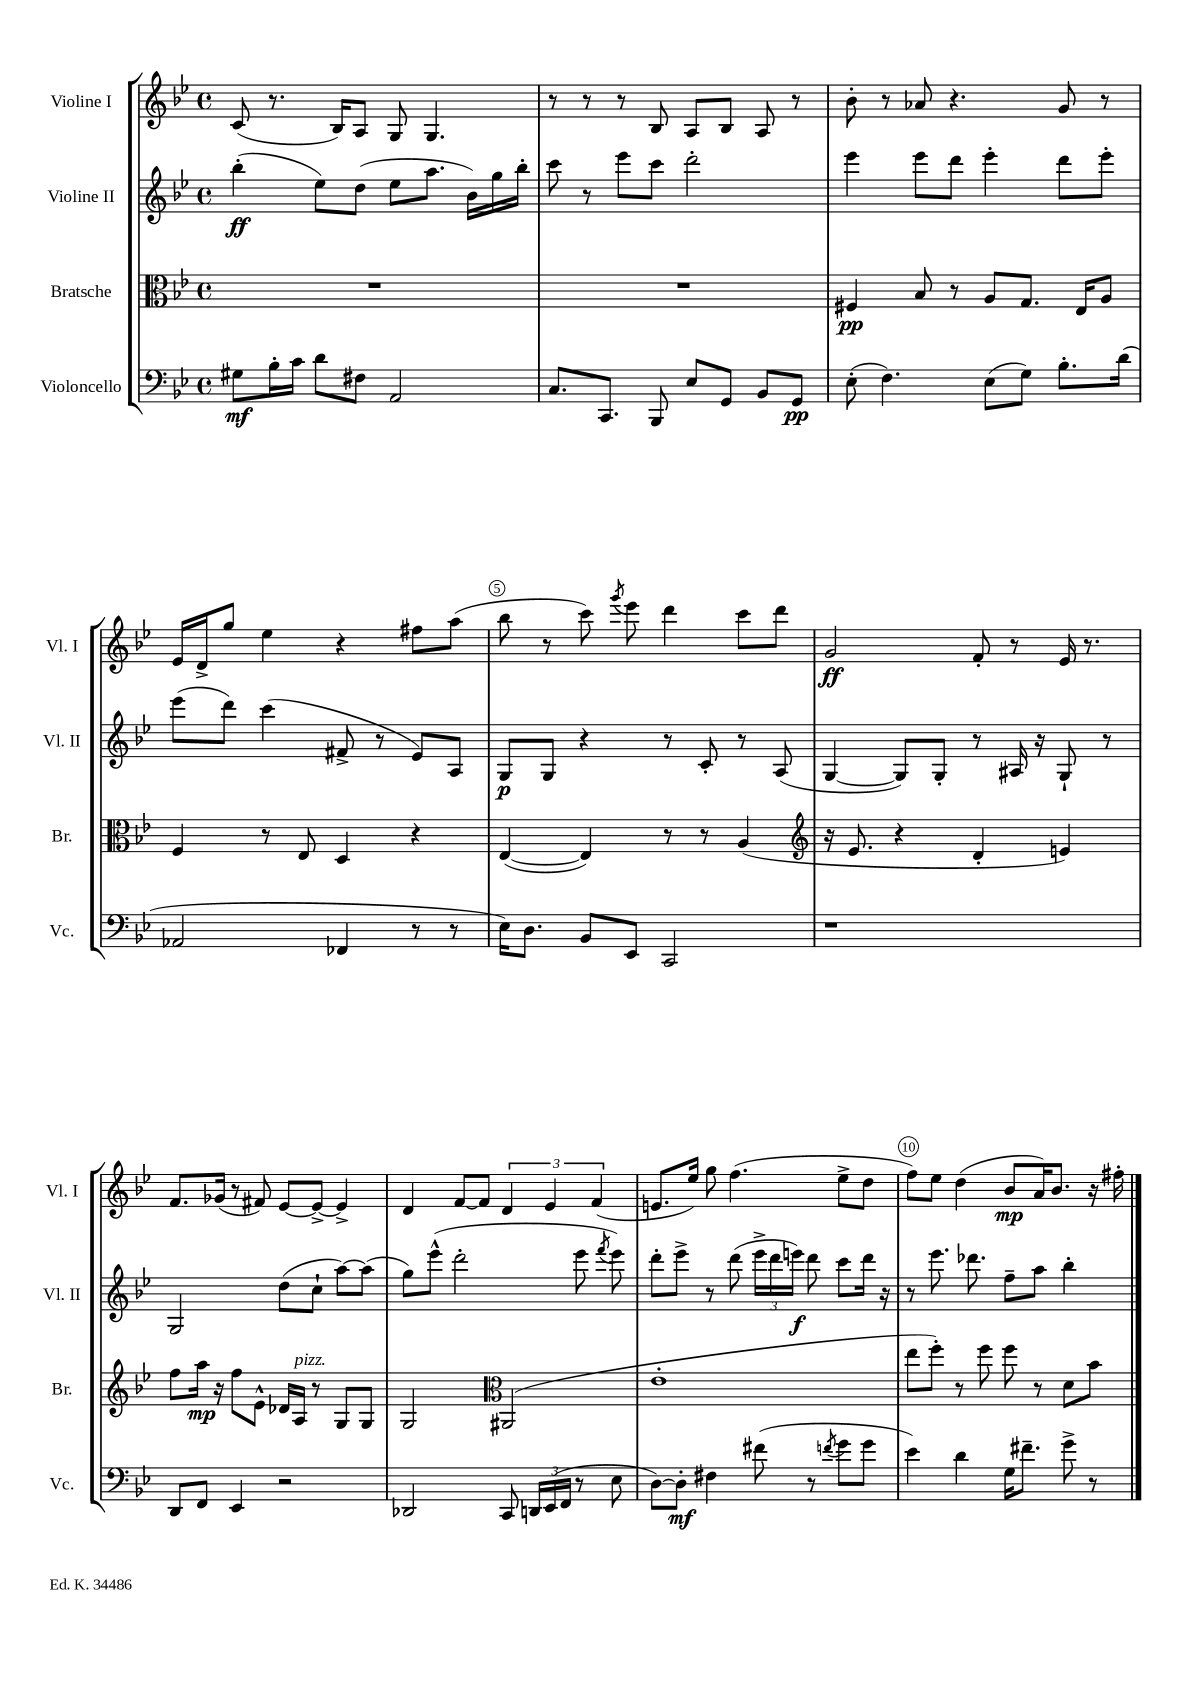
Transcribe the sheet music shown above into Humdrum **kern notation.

**kern	**dynam	**kern	**dynam	**kern	**dynam	**kern	**dynam
*part4	*part4	*part3	*part3	*part2	*part2	*part1	*part1
*staff4	*staff4	*staff3	*staff3	*staff2	*staff2	*staff1	*staff1
*I"Violoncello	*	*I"Bratsche	*	*I"Violine II	*	*I"Violine I	*
*I'Vc.	*	*I'Br.	*	*I'Vl. II	*	*I'Vl. I	*
*clefF4	*	*clefC3	*	*clefG2	*	*clefG2	*
*k[b-e-]	*	*k[b-e-]	*	*k[b-e-]	*	*k[b-e-]	*
*M4/4	*	*M4/4	*	*M4/4	*	*M4/4	*
*met(c)	*	*met(c)	*	*met(c)	*	*met(c)	*
=1	=1	=1	=1	=1	=1	=1	=1
8G#X\L	mf	1r	.	(4bb-'\	ff	(8c/	.
16B-'\L	.	.	.	.	.	8.r	.
16c\JJ	.	.	.	.	.	.	.
8d\L	.	.	.	8ee-\L)	.	.	.
.	.	.	.	.	.	16B-/KL)	.
8F#X\J	.	.	.	(8dd\J	.	8A/J	.
2AA/	.	.	.	8ee-\L	.	8G/	.
.	.	.	.	8.aa\J	.	4.G/	.
.	.	.	.	16b-\LL)	.	.	.
.	.	.	.	16gg\	.	.	.
.	.	.	.	16bb-'\JJ	.	.	.
=2	=2	=2	=2	=2	=2	=2	=2
8.C/L	.	1r	.	8ccc\	.	8r	.
.	.	.	.	8r	.	8r	.
8.CC/J	.	.	.	.	.	.	.
.	.	.	.	8eee-\L	.	8r	.
8BBB-/	.	.	.	8ccc\J	.	8B-/	.
8E-/L	.	.	.	2ddd'\	.	8A/L	.
8GG/J	.	.	.	.	.	8B-/J	.
8BB-/L	.	.	.	.	.	8A/	.
8GG/J	pp	.	.	.	.	8r	.
=3	=3	=3	=3	=3	=3	=3	=3
(8E-'\	.	4F#X/	pp	4eee-\	.	8b-'\	.
4.F\)	.	.	.	.	.	8r	.
.	.	8B-/	.	8eee-\L	.	8a-X/	.
.	.	8r	.	8ddd\J	.	4.r	.
(8E-\L	.	8A/L	.	4eee-'\	.	.	.
8G\J)	.	8.G/J	.	.	.	.	.
8.B-'\L	.	.	.	8ddd\L	.	8g/	.
.	.	16E-/KL	.	.	.	.	.
.	.	8A/J	.	8eee-'\J	.	8r	.
(16d\Jk	.	.	.	.	.	.	.
!!LO:LB:g=z
=4	=4	=4	=4	=4	=4	=4	=4
2AA-X/	.	4F/	.	(8eee-\L	.	16e-/LL	.
.	.	.	.	.	.	16d^/J	.
.	.	.	.	8ddd\J)	.	8gg/J	.
.	.	8r	.	(4ccc\	.	4ee-\	.
.	.	8E-/	.	.	.	.	.
4FF-X/	.	4D/	.	8f#X^/	.	4r	.
.	.	.	.	8r	.	.	.
8r	.	4r	.	8e-/L)	.	8ff#X\L	.
8r	.	.	.	8A/J	.	(8aa\J	.
=5	=5	=5	=5	=5	=5	=5	=5
16E-\KL)	.	([4E-/	.	8G/L	p	8bb-\	.
8.D\J	.	.	.	.	.	.	.
.	.	.	.	8G/J	.	8r	.
8BB-/L	.	4E-/])	.	4r	.	8ccc\)	.
.	.	.	.	.	.	8qggg/	.
8EE-/J	.	.	.	.	.	8eee-\	.
2CC/	.	8r	.	8r	.	4ddd\	.
.	.	8r	.	8c'/	.	.	.
.	.	(4A/	.	8r	.	8ccc\L	.
.	.	.	.	(8A/	.	8ddd\J	.
=6	=6	=6	=6	=6	=6	=6	=6
*	*	*clefG2	*	*	*	*	*
1r	.	16r	.	[4G/	.	2g/	ff
.	.	8.e-/	.	.	.	.	.
.	.	4r	.	8G/L])	.	.	.
.	.	.	.	8G'/J	.	.	.
.	.	4d'/	.	8r	.	8f'/	.
.	.	.	.	16A#X/	.	8r	.
.	.	.	.	16r	.	.	.
.	.	4en/)	.	8G`/	.	16e-/	.
.	.	.	.	.	.	8.r	.
.	.	.	.	8r	.	.	.
!!LO:LB:g=z
=7	=7	=7	=7	=7	=7	=7	=7
8DD/L	.	8ff\L	.	2G/	.	8.f/L	.
8FF/J	.	16aa\Jk	mp	.	.	.	.
.	.	16r	.	.	.	(16g-X/Jk	.
4EE-/	.	8ff\L	.	.	.	8r	.
.	.	8e-^^\J	.	.	.	8f#X/)	.
2r	.	16d-X/LL	.	(8dd\L	.	[8e-/L	.
!	!	!LO:TX:a:i:t=pizz.	!	!	!	!	!
.	.	16A/JJ	.	.	.	.	.
.	.	8r	.	8cc`\J	.	8e-^/J_	.
.	.	8G/L	.	[8aa\L)	.	4e-^/]	.
.	.	8G/J	.	(8aa\J]	.	.	.
=8	=8	=8	=8	=8	=8	=8	=8
2DD-X/	.	2G/	.	8gg\L)	.	4d/	.
.	.	.	.	(8eee-^^\J	.	.	.
.	.	.	.	2ddd'\	.	[8f/L	.
.	.	.	.	.	.	8f/J]	.
*	*	*clefC3	*	*	*	*	*
8CC/	.	(2AA#X/	.	.	.	6d/	.
24DDn/LL	.	.	.	.	.	.	.
(24EE-/	.	.	.	.	.	6e-/	.
24FF/JJ	.	.	.	.	.	.	.
8r	.	.	.	8eee-\	.	.	.
.	.	.	.	.	.	(6f/	.
.	.	.	.	8qfff/	.	.	.
8E-\	.	.	.	8eee-\)	.	.	.
=9	=9	=9	=9	=9	=9	=9	=9
[8D\L)	.	1e-'	.	8ddd'\L	.	8.en/L	.
8D'\J]	mf	.	.	8eee-^\J	.	.	.
.	.	.	.	.	.	16ee-/Jk)	.
4F#X\	.	.	.	8r	.	8gg\	.
.	.	.	.	(8ddd\	.	(4.ff\	.
(8f#X\	.	.	.	24eee-^\LL	.	.	.
.	.	.	.	24ddd\	.	.	.
.	.	.	.	24eeen\JJ)	f	.	.
8r	.	.	.	8ddd\	.	.	.
8qfn/	.	.	.	.	.	.	.
8g\L	.	.	.	8ccc\L	.	8ee-^\L	.
8g\J	.	.	.	16ddd\Jk	.	8dd\J	.
.	.	.	.	16r	.	.	.
=10	=10	=10	=10	=10	=10	=10	=10
4e-\)	.	8ee-\L	.	8r	.	8ff\L)	.
.	.	8ff'\J)	.	8.eee-\	.	8ee-\J	.
4d\	.	8r	.	.	.	(4dd\	.
.	.	.	.	8.ddd-X\	.	.	.
.	.	8ff\	.	.	.	.	.
16G\KL	.	8ff\	.	8ff~\L	.	8b-/L	mp
8.f#X~\J	.	.	.	.	.	.	.
.	.	8r	.	8aa\J	.	16a/K)	.
.	.	.	.	.	.	8.b-/J	.
8g^\	.	8d\L	.	4bb-'\	.	.	.
8r	.	8b-\J	.	.	.	16r	.
.	.	.	.	.	.	16ff#X'\	.
==	==	==	==	==	==	==	==
*-	*-	*-	*-	*-	*-	*-	*-
